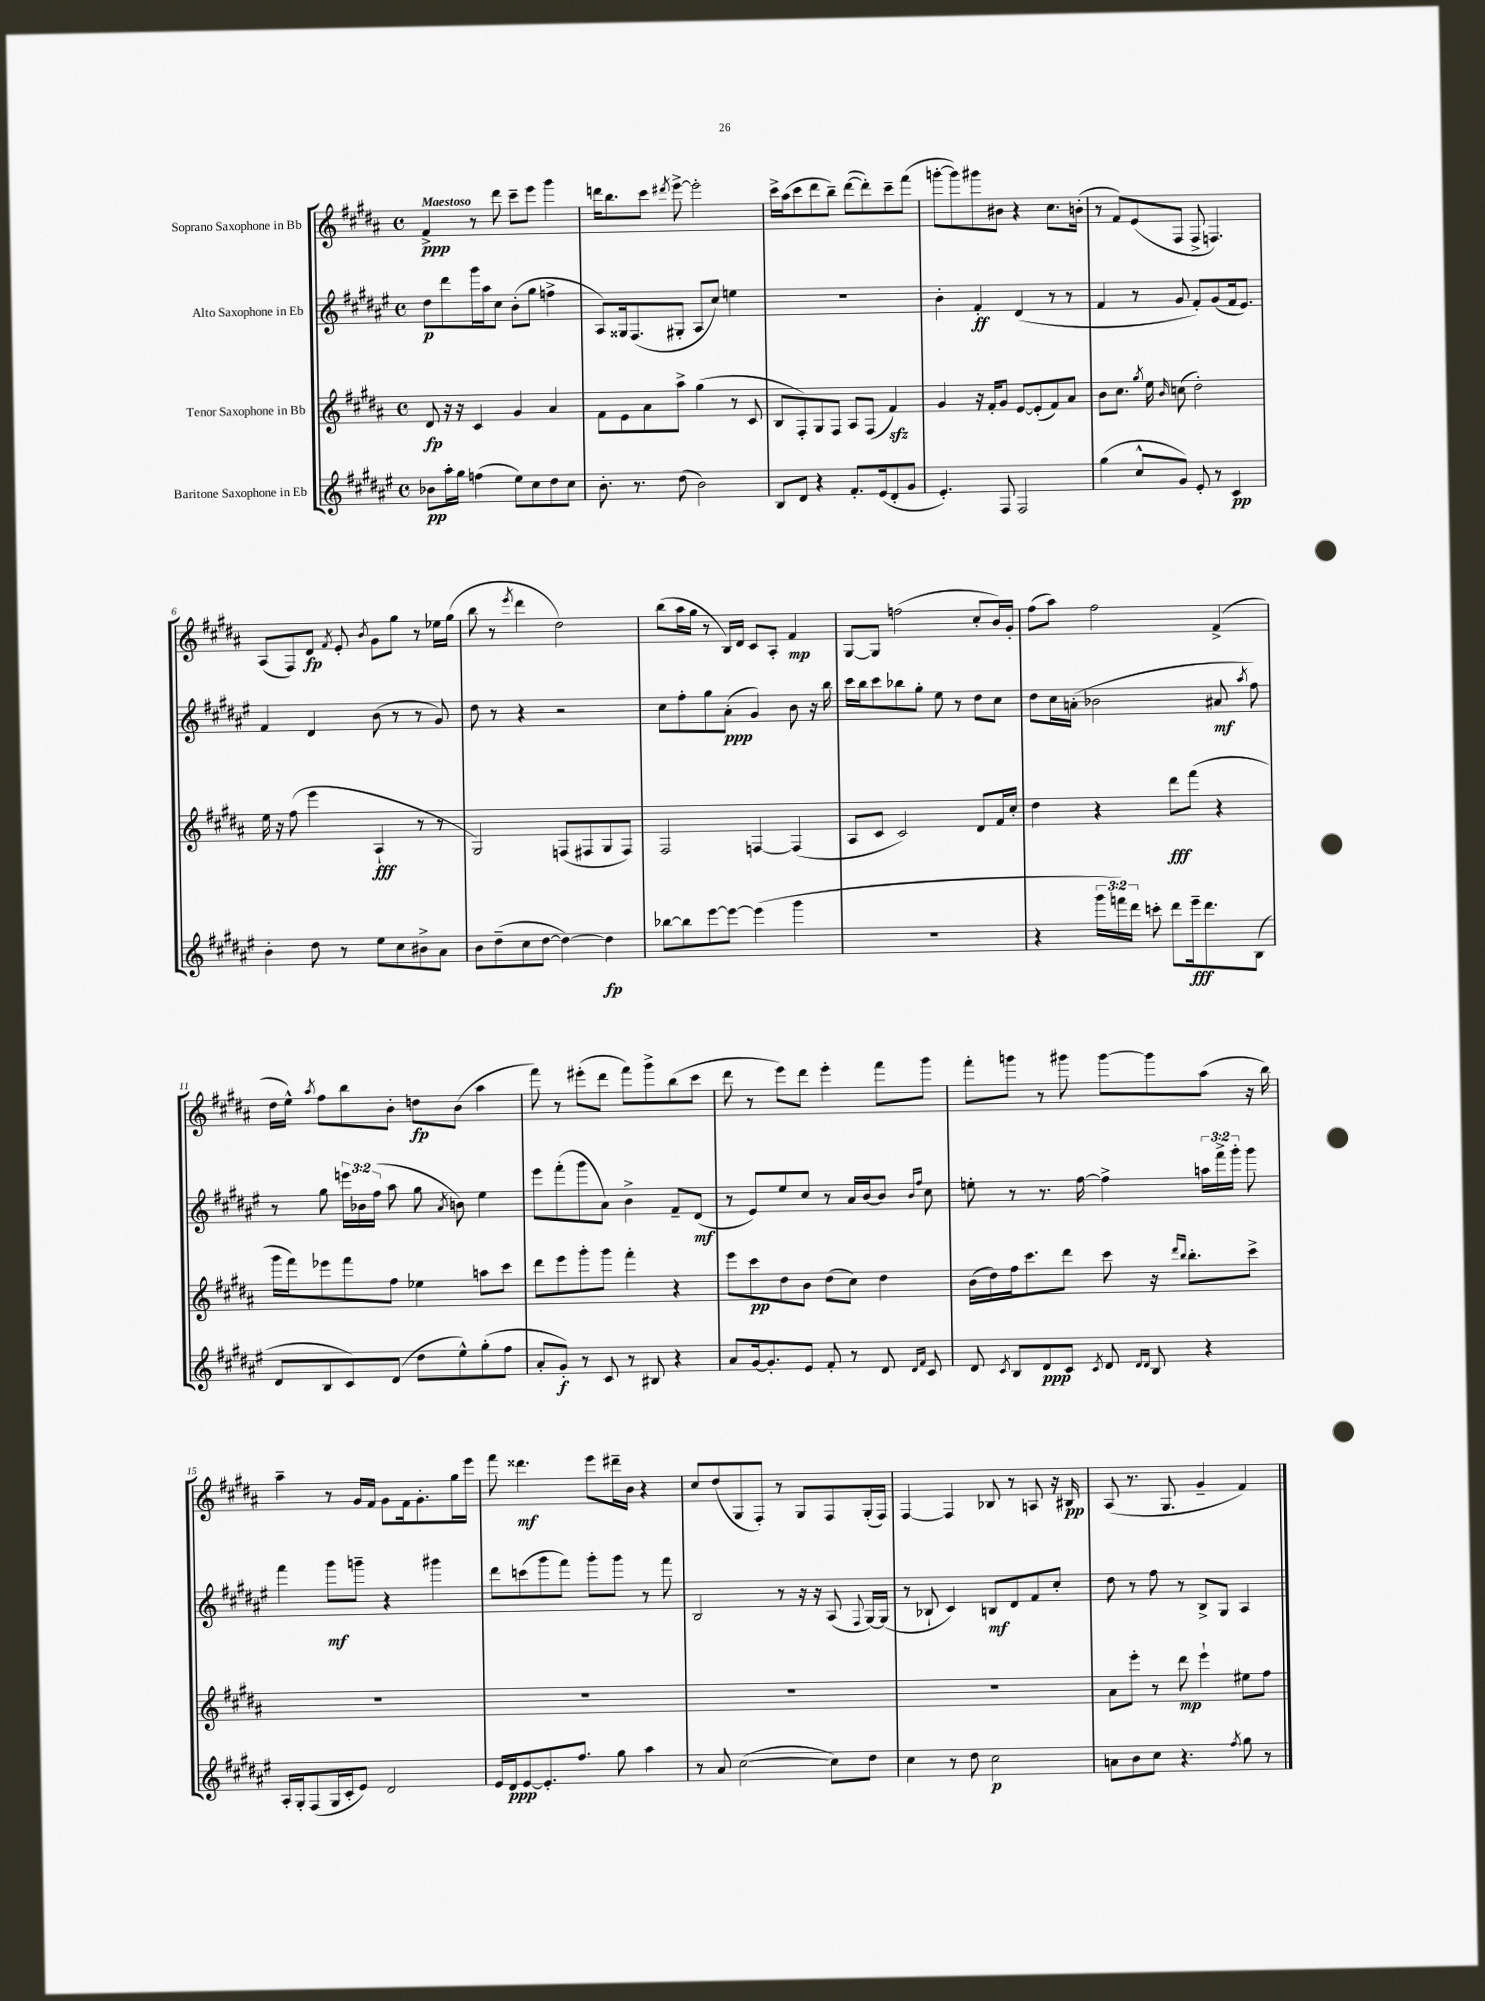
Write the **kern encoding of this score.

**kern	**dynam	**kern	**dynam	**kern	**dynam	**kern	**dynam
*part4	*part4	*part3	*part3	*part2	*part2	*part1	*part1
*staff4	*staff4	*staff3	*staff3	*staff2	*staff2	*staff1	*staff1
*I"Baritone Saxophone in Eb	*	*I"Tenor Saxophone in Bb	*	*I"Alto Saxophone in Eb	*	*I"Soprano Saxophone in Bb	*
*clefG2	*	*clefG2	*	*clefG2	*	*clefG2	*
*k[f#c#g#d#a#e#]	*	*k[f#c#g#d#a#]	*	*k[f#c#g#d#a#e#]	*	*k[f#c#g#d#a#]	*
*M4/4	*	*M4/4	*	*M4/4	*	*M4/4	*
*met(c)	*	*met(c)	*	*met(c)	*	*met(c)	*
=1	=1	=1	=1	=1	=1	=1	=1
!	!	!	!	!	!	!LO:TX:a:B:t=Maestoso	!
8b-X\L	pp	8d#/	fp	8dd#\L	p	4f#^/	ppp
16aa#'\L	.	16r	.	8ddd#\	.	.	.
16gg#\JJ	.	16r	.	.	.	.	.
(4ffn\	.	4c#/	.	16ggg#\L	.	8r	.
.	.	.	.	16aa#\J	.	.	.
.	.	.	.	8cc#\J	.	8ddd#\	.
8ee#\L)	.	4g#/	.	(8b'\L	.	8ccc#~\L	.
8cc#\	.	.	.	8gg#\J	.	8eee\J	.
8dd#\	.	4a#/	.	4ffn^\	.	4ggg#\	.
8cc#\J	.	.	.	.	.	.	.
=2	=2	=2	=2	=2	=2	=2	=2
8.b'\	.	8f#\L	.	8A#/L)	.	16dddn\KL	.
.	.	.	.	.	.	8.bb\	.
.	.	8e\	.	16G##X/k	.	.	.
8.r	.	.	.	(8.F#/	.	.	.
.	.	8a#\	.	.	.	8ccc#\J	.
.	.	.	.	.	.	8qddd#X/	.
(8dd#\	.	8aa#^\J	.	8G#X'/J	.	[8eee^\	.
2b\)	.	(4gg#\	.	8A#/L	.	2eee'\]	.
.	.	.	.	8cc#/J)	.	.	.
.	.	8r	.	4een\	.	.	.
.	.	8c#/	.	.	.	.	.
=3	=3	=3	=3	=3	=3	=3	=3
8B/L	.	8B/L	.	1r	.	16ccc#^\LL	.
.	.	.	.	.	.	(16aa#\J	.
8d#/J	.	8F#'/)	.	.	.	8ccc#\	.
4r	.	8G#/	.	.	.	8ddd#\	.
.	.	8F#/J	.	.	.	8bb~\J)	.
8.f#'/L	.	8A#/L	.	.	.	([8ddd#\L	.
.	.	(8F#/J	.	.	.	8ddd#'\])	.
(16e#/k	.	.	.	.	.	.	.
8d#'/	.	4f#zz/)	.	.	.	8ccc#~\	.
8g#/J	.	.	.	.	.	(8fff#\J	.
=4	=4	=4	=4	=4	=4	=4	=4
4.e#'/)	.	4g#/	.	4b'\	.	[8gggn'\L	.
.	.	.	.	.	.	8ggg\])	.
.	.	16r	.	4f#'/	ff	8ggg#X\	.
.	.	16f#'/KL	.	.	.	.	.
8F#/	.	8g#/J	.	.	.	8b#X\J	.
2F#/	.	[8e/L	.	(4d#/	.	4r	.
.	.	(8e'/]	.	.	.	.	.
.	.	8f#/)	.	8r	.	8.cc#\L	.
.	.	8a#/J	.	8r	.	.	.
.	.	.	.	.	.	(16bn'\Jk	.
=5	=5	=5	=5	=5	=5	=5	=5
(4gg#\	.	8b\L	.	4f#/	.	8r	.
.	.	8.cc#\J	.	.	.	8f#/L)	.
8cc#^^/L	.	.	.	8r	.	(8e/	.
.	.	8qgg#/	.	.	.	.	.
.	.	16ee\	.	.	.	.	.
.	.	16qqb/	.	.	.	.	.
8g#/J)	.	(8ccn\	.	8g#/	.	8F#/J	.
8e#'/	.	2dd#'\)	.	8f#'/L)	.	8F#^/	.
8r	.	.	.	(8g#/	.	4.Fn/)	.
4c#/	pp	.	.	16f#/k	.	.	.
.	.	.	.	8.e#/J)	.	.	.
!!LO:LB:g=z
=6	=6	=6	=6	=6	=6	=6	=6
4b'\	.	16ee\	.	4f#/	.	(8A#/L	.
.	.	16r	.	.	.	.	.
.	.	(8ff#\	.	.	.	8F#/)	.
8dd#\	.	4eee\	.	4d#/	.	8d#/J	fp
.	.	.	.	.	.	8qf#/	.
8r	.	.	.	.	.	8e'/	.
.	.	.	.	.	.	8qb/	.
8ee#\L	.	4A#`/	fff	(8b\	.	8g#\L	.
8cc#\	.	.	.	8r	.	8gg#\J	.
8b#X^\	.	8r	.	8r	.	8r	.
8a#\J	.	8r	.	8g#/)	.	16ee-X\LL	.
.	.	.	.	.	.	(16gg#\JJ	.
=7	=7	=7	=7	=7	=7	=7	=7
8b\L	.	2G#/)	.	8dd#\	.	8bb\	.
(8dd#~\	.	.	.	8r	.	8r	.
.	.	.	.	.	.	8qeee/	.
8cc#\	.	.	.	4r	.	4ddd#\	.
[8dd#\J	.	.	.	.	.	.	.
4dd#\_)	.	(8Fn/L	.	2r	.	2dd#\)	.
.	.	8F#X/	.	.	.	.	.
4dd#\]	fp	8G#/	.	.	.	.	.
.	.	8F#/J)	.	.	.	.	.
=8	=8	=8	=8	=8	=8	=8	=8
[8bb-X\L	.	2F#/	.	8cc#\L	.	(8bb\L	.
8bb-\]	.	.	.	8ff#'\	.	16aa#\L	.
.	.	.	.	.	.	16gg#\JJ	.
[8eee#\	.	.	.	8gg#\	.	8r	.
8eee#\J_	.	.	.	(8a#'\J	ppp	16B/LL)	.
.	.	.	.	.	.	16d#/JJ	.
(4eee#\]	.	[4Fn/	.	4g#/)	.	8c#/L	.
.	.	.	.	.	.	8A#'/J	.
4ggg#\	.	(4F/]	.	8b\	.	4f#/	mp
.	.	.	.	16r	.	.	.
.	.	.	.	16bb\	.	.	.
=9	=9	=9	=9	=9	=9	=9	=9
1r	.	8A#/L	.	16ccc#\LL	.	[8G#/L	.
.	.	.	.	16bb\J	.	.	.
.	.	8c#/J	.	8ccc#\	.	8G#/J]	.
.	.	2c#/)	.	8bb-X\	.	(2ffn\	.
.	.	.	.	8gg#'\J	.	.	.
.	.	.	.	8ee#\	.	.	.
.	.	.	.	8r	.	.	.
.	.	8d#/L	.	8dd#\L	.	8cc#'/L	.
.	.	16f#/L	.	8cc#\J	.	16b/L)	.
.	.	16cc#'/JJ	.	.	.	16g#'/JJ	.
=10	=10	=10	=10	=10	=10	=10	=10
4r	.	4dd#\	.	8dd#\L	.	(8ff#\L	.
.	.	.	.	16cc#\L	.	8aa#\J)	.
.	.	.	.	(16an'\JJ	.	.	.
24ggg#\LL	.	4r	.	2b-X\	.	2ff#\	.
24fffn\)	.	.	.	.	.	.	.
24ddd#\JJ	.	.	.	.	.	.	.
8cccn'\	.	.	.	.	.	.	.
8ddd#\L	.	8ddd#\L	fff	.	.	.	.
16eee#~\k	fff	(8fff#\J	.	.	.	.	.
8.ddd#\	.	.	.	.	.	.	.
.	.	4r	.	8a#X/	mf	(4f#^/	.
.	.	.	.	8qaa#/	.	.	.
(8B\J	.	.	.	8ff#\)	.	.	.
!!LO:LB:g=z
=11	=11	=11	=11	=11	=11	=11	=11
8d#/L	.	16ggg#\LL	.	8r	.	16dd#\LL	.
.	.	16fff#\J)	.	.	.	16ee^^\JJ)	.
.	.	.	.	.	.	8qaa#/	.
8B/	.	8eee-X\	.	8gg#\	.	8ff#\L	.
8c#/)	.	8fff#\	.	24eeen\LL	.	8bb\	.
.	.	.	.	24b-X\	.	.	.
.	.	.	.	(24ff#\JJ	.	.	.
(8d#/J	.	8ff#\J	.	8aa#\	.	8b'\J	.
8dd#\L	.	4ee-X\	.	8gg#\	.	8ddn\L	fp
.	.	.	.	8qa#/	.	.	.
8ee#^^\)	.	.	.	8bn\)	.	(8b\J	.
(8gg#'\	.	8aan\L	.	4ee#\	.	4aa#\	.
8ff#\J	.	8ccc#\J	.	.	.	.	.
=12	=12	=12	=12	=12	=12	=12	=12
8a#'/L	.	8ddd#\L	.	8eee#\L	.	8fff#\)	.
8g#'/J)	f	8eee\	.	(8fff#'\	.	8r	.
8r	.	8ggg#'\	.	8ggg#\	.	(8eee#X'\L	.
8c#/	.	8ggg#\J	.	8a#\J)	.	8ddd#\J	.
8r	.	4fff#'\	.	4b^\	.	8fff#\L)	.
8B#X/	.	.	.	.	.	8ggg#^\	.
4r	.	4r	.	8f#~/L	.	(8bb\	.
.	.	.	.	(8d#/J	mf	8ccc#\J	.
=13	=13	=13	=13	=13	=13	=13	=13
8a#/L	.	8eee\L	.	8r	.	8ddd#\	.
[16g#/k	.	8ccc#\	pp	8e#/L)	.	8r	.
8.g#'/]	.	.	.	.	.	.	.
.	.	8dd#\	.	8ee#/	.	8eee\L)	.
8e#/J	.	8b\J	.	8cc#/J	.	8ddd#\J	.
8f#'/	.	(8dd#\L	.	8r	.	4eee'\	.
8r	.	8cc#\J)	.	16a#/LL	.	.	.
.	.	.	.	[16b/J	.	.	.
8d#/	.	4dd#\	.	8b/J]	.	8fff#\L	.
16qqd#/LL	.	.	.	16qqb/LL	.	.	.
16qqf#/JJ	.	.	.	16qqff#/JJ	.	.	.
8c#/	.	.	.	8cc#\	.	8ggg#\J	.
=14	=14	=14	=14	=14	=14	=14	=14
8d#/	.	(16b\LL	.	8een'\	.	8fff#'\L	.
.	.	16dd#\)	.	.	.	.	.
8qc#/	.	.	.	.	.	.	.
8B/L	.	16ff#\J	.	8r	.	8gggn\J	.
.	.	8.ccc#\	.	.	.	.	.
8d#/	ppp	.	.	8.r	.	8r	.
8c#/J	.	8ddd#\J	.	.	.	8ggg#X\	.
.	.	.	.	[16ff#\	.	.	.
8qc#/	.	.	.	.	.	.	.
8d#/	.	8ccc#\	.	4ff#^\]	.	[8ggg#\L	.
16qqd#/LL	.	.	.	.	.	.	.
16qqd#/JJ	.	.	.	.	.	.	.
8B/	.	16r	.	.	.	8ggg#\]	.
.	.	16qqddd#/LL	.	.	.	.	.
.	.	16qqbb/JJ	.	.	.	.	.
.	.	8.bb'\L	.	.	.	.	.
4r	.	.	.	24aan\LL	.	(8aa#\J	.
.	.	.	.	24fff#^\	.	.	.
.	.	.	.	24ggg#'\JJ	.	.	.
.	.	8ccc#^\J	.	8ggg#\	.	16r	.
.	.	.	.	.	.	16bb\)	.
!!LO:LB:g=z
=15	=15	=15	=15	=15	=15	=15	=15
16A#'/LL	.	1r	.	4fff#\	.	4aa#~\	.
16G#'/J	.	.	.	.	.	.	.
(8F#/	.	.	.	.	.	.	.
16G#/L	.	.	.	8ggg#\L	mf	8r	.
16c#'/J	.	.	.	.	.	.	.
8e#/J)	.	.	.	8gggn~\J	.	16g#/LL	.
.	.	.	.	.	.	16f#/JJ	.
2d#/	.	.	.	4r	.	8g#\L	.
.	.	.	.	.	.	16f#\k	.
.	.	.	.	.	.	8.g#'\	.
.	.	.	.	4ggg#X\	.	.	.
.	.	.	.	.	.	16gg#\L	.
.	.	.	.	.	.	16eee\JJ	.
=16	=16	=16	=16	=16	=16	=16	=16
16e#/LL	.	1r	.	8ddd#\L	.	8fff#\	.
16d#/J	ppp	.	.	.	.	.	.
[8e#/	.	.	.	(8cccn\	.	4.ddd##X\	mf
8.e#'/]	.	.	.	8ggg#\	.	.	.
.	.	.	.	8fff#\J)	.	.	.
8.ff#/J	.	.	.	.	.	.	.
.	.	.	.	8ggg#'\L	.	8eee\L	.
8gg#\	.	.	.	8ggg#\J	.	16ddd#X~\L	.
.	.	.	.	.	.	16b\JJ	.
4aa#\	.	.	.	8r	.	4r	.
.	.	.	.	8fff#\	.	.	.
=17	=17	=17	=17	=17	=17	=17	=17
8r	.	1r	.	2B/	.	8cc#/L	.
8a#/	.	.	.	.	.	(8dd#/	.
([2cc#\	.	.	.	.	.	8G#/	.
.	.	.	.	.	.	8F#'/J)	.
.	.	.	.	8r	.	8r	.
.	.	.	.	16r	.	8G#/L	.
.	.	.	.	16r	.	.	.
8cc#\L])	.	.	.	(8A#/	.	8F#/	.
.	.	.	.	8qqF#/	.	.	.
8dd#\J	.	.	.	[16G#/LL)	.	(16G#'/L	.
.	.	.	.	(16G#/JJ]	.	16F#/JJ)	.
=18	=18	=18	=18	=18	=18	=18	=18
4cc#\	.	1r	.	8r	.	[4F#/	.
.	.	.	.	8B-X`/	.	.	.
8r	.	.	.	4c#/)	.	4F#/]	.
8dd#\	.	.	.	.	.	.	.
2cc#\	p	.	.	8Bn/L	mf	8B-X/	.
.	.	.	.	8d#/	.	8r	.
.	.	.	.	8f#/	.	8An/	.
.	.	.	.	8cc#'/J	.	16r	.
.	.	.	.	.	.	16B#X/	pp
=19	=19	=19	=19	=19	=19	=19	=19
8an\L	.	8a#\L	.	8dd#\	.	(8A#/	.
8b\	.	8eee'\J	.	8r	.	8.r	.
8cc#\J	.	8r	.	8ff#\	.	.	.
.	.	.	.	.	.	8.G#/	.
4.r	.	8ddd#\	mp	8r	.	.	.
.	.	4eee`\	.	8B^/L	.	4g#~/	.
.	.	.	.	8G#/J	.	.	.
8qff#/	.	.	.	.	.	.	.
8gg#\	.	8ee#X\L	.	4A#/	.	4f#/)	.
8r	.	8ff#\J	.	.	.	.	.
==	==	==	==	==	==	==	==
*-	*-	*-	*-	*-	*-	*-	*-
